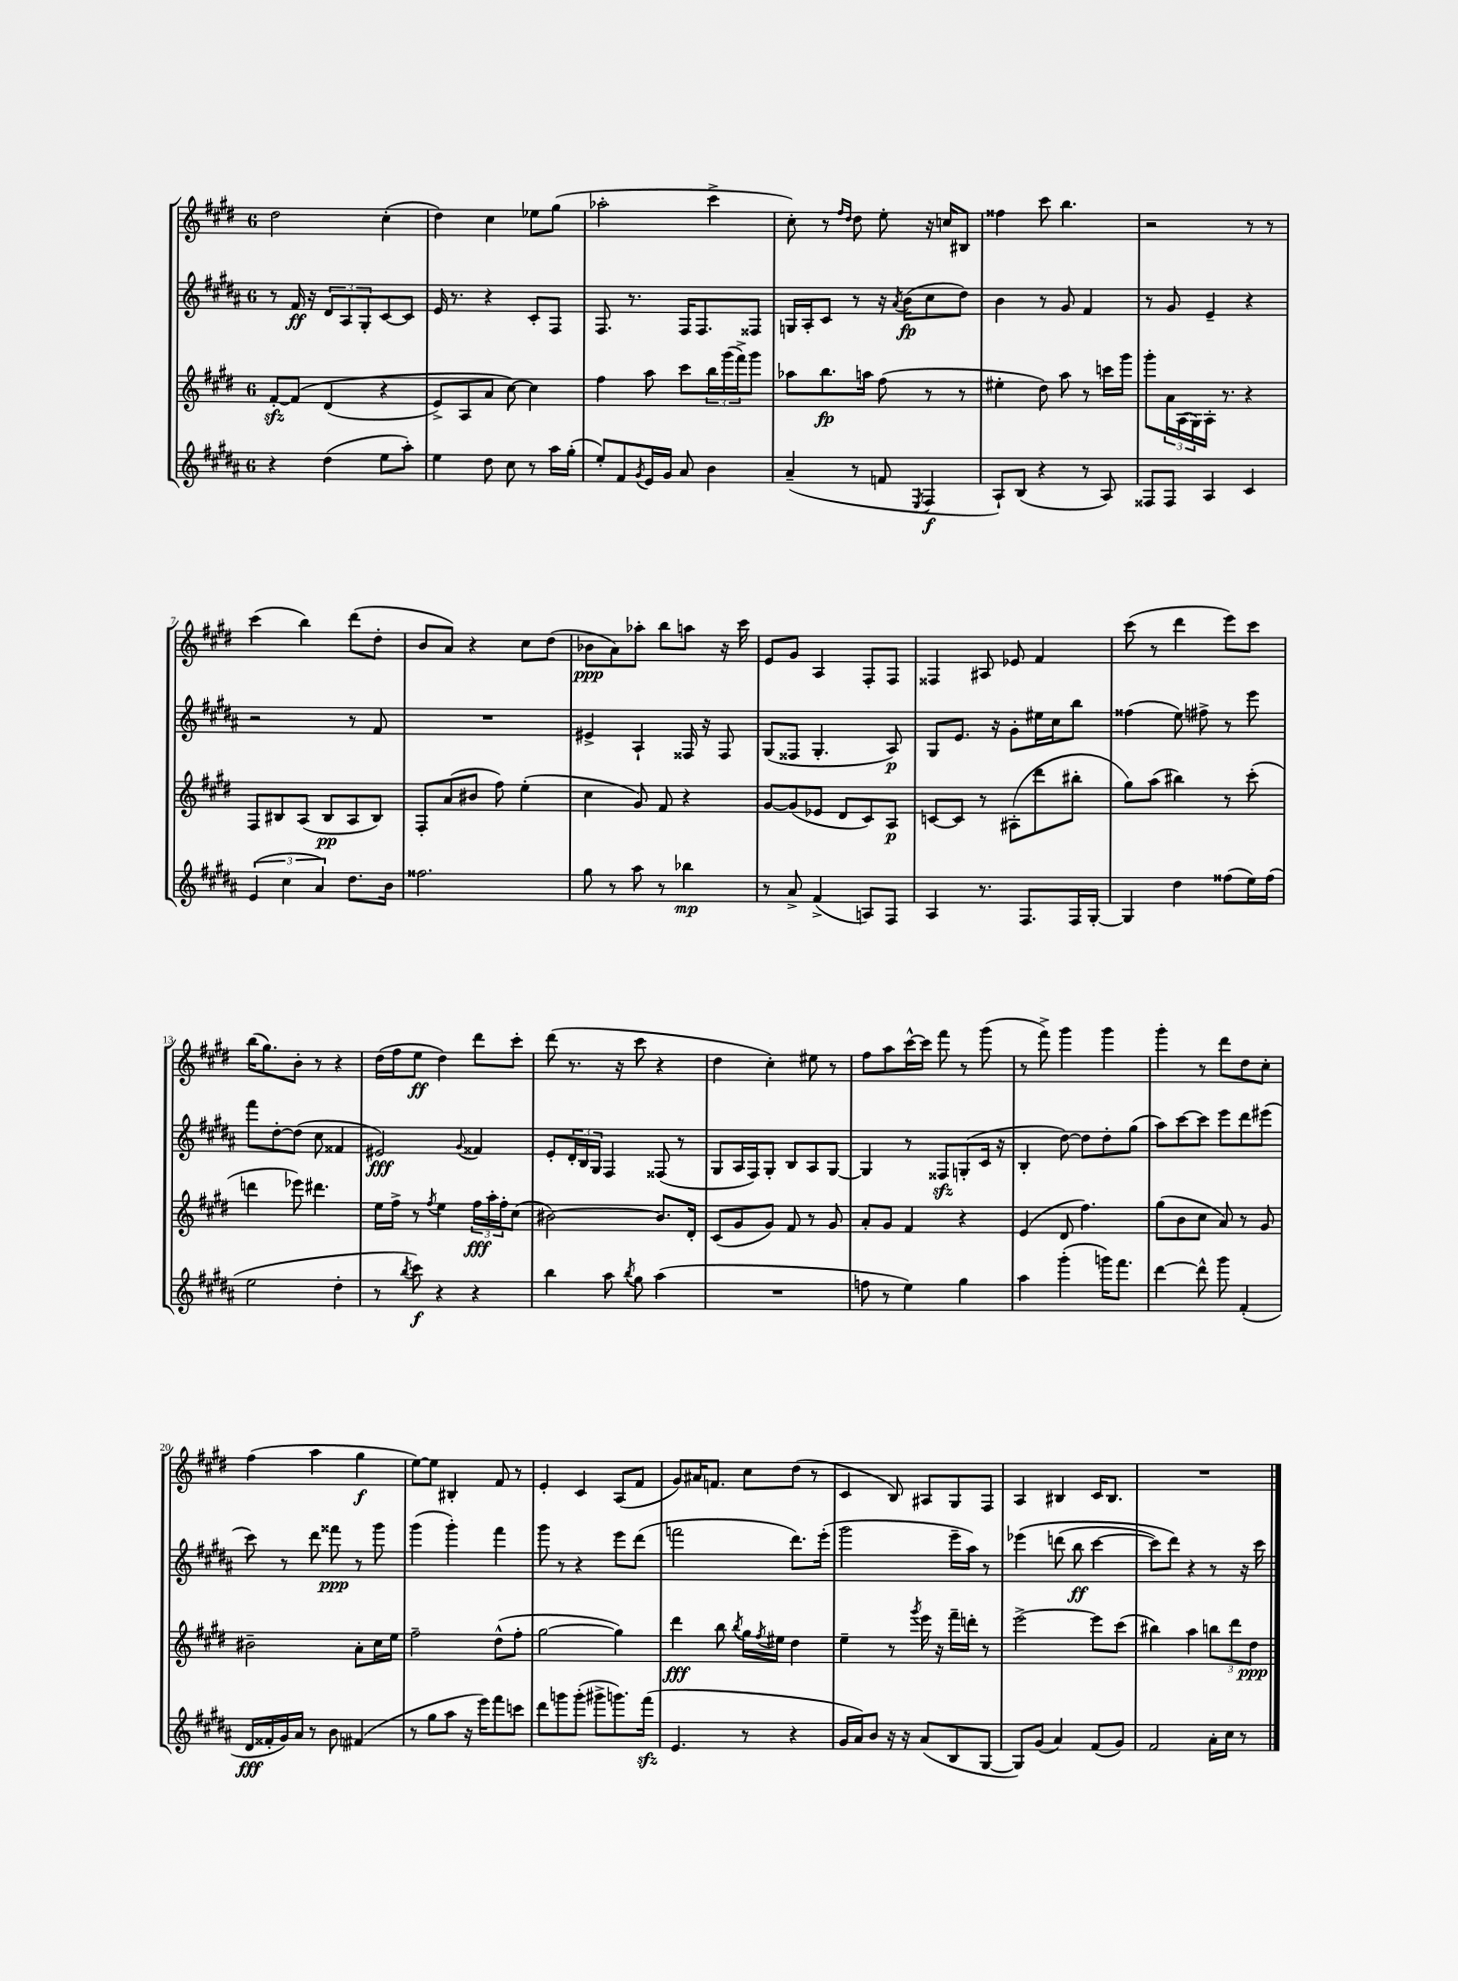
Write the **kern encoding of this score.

**kern	**kern	**kern	**kern
*staff4	*staff3	*staff2	*staff1
*clefG2	*clefG2	*clefG2	*clefG2
*k[f#c#g#d#a#]	*k[f#c#g#d#]	*k[f#c#g#d#a#]	*k[f#c#g#d#]
*M6/8	*M6/8	*M6/8	*M6/8
4r	[8f#'	8r	2dd#
.	&(8f#]	16f#	.
.	.	16r	.
(4dd#	(4d#	12d#	.
.	.	12A#	.
.	.	12G#'	.
8ee	4r	[8c#	(4cc#'
8aa#')	.	8c#]	.
=	=	=	=
4ee	8e^)	16e	4dd#)
.	.	8.r	.
.	8A	.	.
8dd#	8a	4r	4cc#
8cc#	[8cc#&)	.	.
8r	4cc#]	8c#'	8ee-
16aa#	.	8F#	(8gg#
(16gg#'	.	.	.
=	=	=	=
8ee')	4ff#	8.F#	2aa-'
8f#	.	.	.
.	.	8.r	.
8qg#	.	.	.
16e	8aa	.	.
16g#	.	.	.
8a#	8ccc#	16F#	.
.	.	8.F#	.
4b	24bb	.	4ccc#^
.	(24ggg#	.	.
.	24fff#^)	.	.
.	8ggg#	8F##	.
=	=	=	=
(4a#~	8aa-	16G	8cc#')
.	.	16A#'	.
.	8.bb	8c#	8r
.	.	.	16qqff#
.	.	.	16qqdd#
8r	.	8r	8dd#
.	16aa	.	.
8f	(8ff#	16r	8ee'
.	.	8qa#	.
.	.	(16b	.
8qE	.	.	.
4F#	8r	8cc#	16r
.	.	.	16cc
.	8r	8dd#)	8B#
=	=	=	=
8A#`)	4ee#'	4b	4ff##
(8B	.	.	.
4r	8dd#)	8r	8ccc#
.	8aa	8g#	4.bb
8r	8r	4f#	.
8A#)	16ccc	.	.
.	16ggg#	.	.
=	=	=	=
8F##	8ggg#'	8r	2r
8F##	24a	8g#	.
.	(24A	.	.
.	24G#)	.	.
4A#	16A'	4e~	.
.	8.r	.	.
4c#	4r	4r	8r
.	.	.	8r
=	=	=	=
(6e	8F#	2r	(4ccc#
.	8B#	.	.
6cc#	.	.	.
.	(8A	.	4bb)
6a#)	.	.	.
.	8B#	.	.
8.dd#	8A	8r	(8ddd#
.	8B#)	8f#	8dd#'
16b	.	.	.
=	=	=	=
2.ff##	8F#'	2.r	8b
.	(8a	.	8a)
.	8b#	.	4r
.	8ff#)	.	.
.	(4ee'	.	8cc#
.	.	.	(8dd#
=	=	=	=
8gg#	4cc#	4e#^	8b-
8r	.	.	8a)
8aa#	8g#)	4A#`	8aa-'
8r	8f#	.	8bb
4bb-	4r	16F##	8aa
.	.	16r	.
.	.	8F##	16r
.	.	.	16ccc#
=	=	=	=
8r	[8g#	(8G#	8e
8a#^	(8g#]	8F##	8g#
(4f#^	8e-	4.G#'	4A
.	8d#	.	.
8A)	8c#)	.	8F#'
8F#	8A	8A#)	8F#
=	=	=	=
4A#	[8c	8G#	4F##
.	8c]	8.e	.
8.r	8r	.	8A#
.	.	16r	.
.	(8A#'	8g#'	8e-
8.F#	.	.	.
.	8ddd#	16ee#	4f#
.	.	16cc#	.
16F#	8bb#'	8bb	.
[16G#'	.	.	.
=	=	=	=
4G#]	8gg#)	(4ff##	(8ccc#
.	(8aa	.	8r
4dd#	4bb#)	8ee)	4ddd#
.	.	8ff#^	.
(8ff##	8r	8r	8eee)
16ee)	(8ccc#'	8eee	8ccc#
(16ff##	.	.	.
=	=	=	=
2ee	4ddd	8fff#	(16bb
.	.	.	8.gg#)
.	.	[8dd#'	.
.	8eee-)	(8dd#]	8b'
.	4.ddd#	8cc#	8r
4dd#'	.	4f##	4r
=	=	=	=
8r	16ee	2e#)	(16dd#
.	16ff#^	.	16ff#
8qbb	.	.	.
8ccc#)	8r	.	8ee
.	8qff#	.	.
4r	4ee	.	4dd#)
.	.	8qqg#	.
4r	24ff#	4f##	8ddd#
.	24aa'	.	.
.	24ff#'	.	.
.	(8cc#	.	8ccc#'
=	=	=	=
4bb	[2b#)	8e'	(8ddd#
.	.	24d#'	8.r
.	.	24B	.
.	.	24G#	.
8aa#	.	4F#	.
.	.	.	16r
8qbb	.	.	.
8gg#	.	.	8ccc#
(4aa#	8.b#]	(8F##	4r
.	.	8r	.
.	16d#'	.	.
=	=	=	=
2.r	(8c#	8G#	4dd#
.	8g#	16A#	.
.	.	16F#)	.
.	8g#)	8G#'	4cc#')
.	8f#	8B	.
.	8r	8A#	8ee#
.	8g#	[8G#	8r
=	=	=	=
8ff	8a'	4G#]	8ff#
8r	8g#	.	8aa
4ee)	4f#	8r	[16ccc#^^
.	.	.	16ccc#]
.	.	8F##	8fff#
4gg#	4r	(8G'	8r
.	.	16c#	(8ggg#
.	.	16r	.
=	=	=	=
4aa#	(4e	4B'	8r
.	.	.	8fff#^)
(4ggg#'	8d#	[8dd#)	4ggg#
.	4.ff#)	8dd#]	.
16ggg)	.	8dd#'	4ggg#
8.fff#	.	.	.
.	.	(8gg#	.
=	=	=	=
[4ddd#	(8gg#	8aa#)	4ggg#'
.	8b	[8ccc#	.
8ddd#^^]	8cc#	8ccc#]	8r
8ggg#	8a)	8eee	8ddd#
(4f#'	8r	8ddd#	8dd#
.	8g#	(8eee#	8cc#'
=	=	=	=
16d#	2b#~	8ccc#)	(4ff#
16f##'	.	.	.
16g#)	.	8r	.
16a#	.	.	.
8r	.	8ddd#	4aa
8b	.	8fff##	.
(4f#	8a'	8r	4gg#
.	16cc#	8ggg#	.
.	16ee	.	.
=	=	=	=
8r	2ff#~	(4ggg#	[8ee)
8gg#	.	.	8ee]
8aa#	.	4ggg#')	4B#'
16r	.	.	.
16eee)	.	.	.
8fff#	(8dd#^^	4fff#	8f#
8ccc	8ff#'	.	8r
=	=	=	=
8ddd#	[2gg#	8ggg#	4e'
8ggg	.	8r	.
(8ggg'	.	4r	4c#
8ggg#^	.	.	.
8.ggg)	4gg#])	8eee	(8A
.	.	(8ddd#	8f#
(16fff#	.	.	.
=	=	=	=
4.e	4ddd#	2fff	8g#)
.	.	.	16a#
.	.	.	8.f
.	8bb	.	.
.	8qbb	.	.
8r	16gg#	.	8cc#
.	8qff#	.	.
.	16ee#	.	.
4r	4dd#	8.ddd#)	(8dd#
.	.	.	8r
.	.	(16eee'	.
=	=	=	=
16g#	4ee~	2ggg#	4c#
16a#)	.	.	.
8b	.	.	.
16r	8r	.	8B)
16r	.	.	.
.	8qggg#	.	.
(8a#	16eee	.	8A#
.	16r	.	.
8B	16fff#~	16eee~	8G#
.	16ddd'	16aa#)	.
[8G#	8r	8r	8F#
=	=	=	=
8G#])	[2eee^	&(4eee-	4A
(8g#	.	.	.
4a#)	.	(8ddd	4B#
.	.	8bb	.
(8f#	8eee]	[4ccc#	16c#
.	.	.	8.B#
8g#)	(8ccc#	.	.
=	=	=	=
2f#	4bb#)	8ccc#])	2.r
.	.	8ddd#&)	.
.	4aa	4r	.
16a#'	12bb	8r	.
16cc#	.	.	.
.	12ddd#	.	.
8r	.	16r	.
.	12dd#	.	.
.	.	16ccc#	.
==	==	==	==
*-	*-	*-	*-
